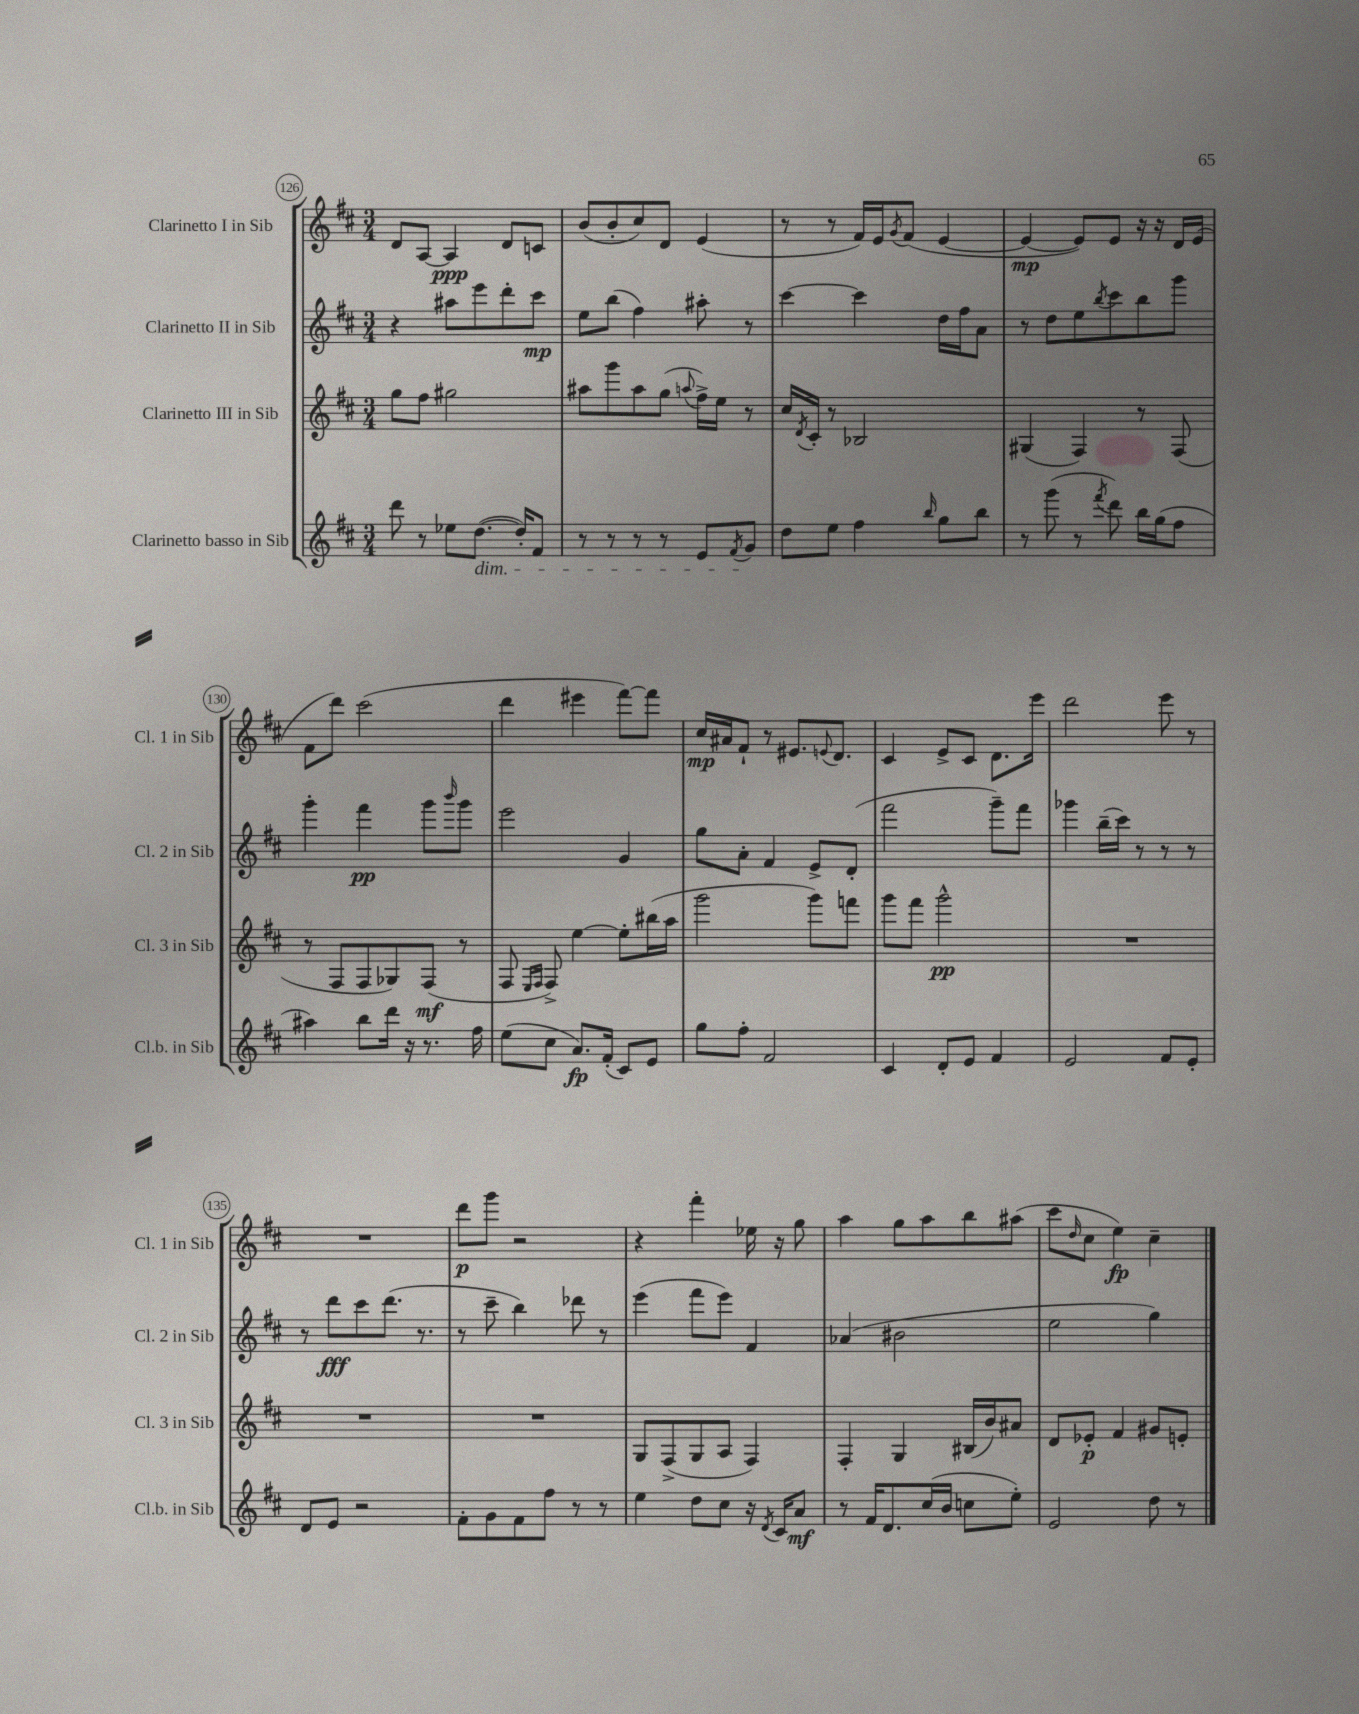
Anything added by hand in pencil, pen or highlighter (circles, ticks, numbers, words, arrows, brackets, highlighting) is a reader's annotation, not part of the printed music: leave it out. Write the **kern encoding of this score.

**kern	**dynam	**kern	**dynam	**kern	**dynam	**kern	**dynam
*part4	*part4	*part3	*part3	*part2	*part2	*part1	*part1
*staff4	*staff4	*staff3	*staff3	*staff2	*staff2	*staff1	*staff1
*I"Clarinetto basso in Sib	*	*I"Clarinetto III in Sib	*	*I"Clarinetto II in Sib	*	*I"Clarinetto I in Sib	*
*I'Cl.b. in Sib	*	*I'Cl. 3 in Sib	*	*I'Cl. 2 in Sib	*	*I'Cl. 1 in Sib	*
*clefG2	*	*clefG2	*	*clefG2	*	*clefG2	*
*k[f#c#]	*	*k[f#c#]	*	*k[f#c#]	*	*k[f#c#]	*
*M3/4	*	*M3/4	*	*M3/4	*	*M3/4	*
=126	=126	=126	=126	=126	=126	=126	=126
8ddd\	.	8gg\L	.	4r	.	8d/L	.
8r	.	8ff#\J	.	.	.	[8A/J	.
8ee-X\L	.	2gg#X\	.	8aa#X\L	.	4A/]	ppp
!LO:TX:b:i:t=dim.	!	!	!	!	!	!	!
([8.dd\J	.	.	.	8eee\	.	.	.
.	.	.	.	8ddd'\	.	8d/L	.
16dd'/KL])	.	.	.	.	.	.	.
8f#/J	.	.	.	8ccc#\J	mp	8cn/J	.
=127	=127	=127	=127	=127	=127	=127	=127
8r	.	8aa#X\L	.	8ee\L	.	(8b/L	.
8r	.	8ggg\	.	(8bb\J	.	8b'/	.
8r	.	8aa#\	.	4ff#\)	.	8cc#/)	.
8r	.	(8gg\J	.	.	.	8d/J	.
.	.	8qqaan/	.	.	.	.	.
8e/L	.	16ff#^\LL)	.	8aa#X'\	.	(4e/	.
.	.	16ee\JJ	.	.	.	.	.
8qf#/	.	.	.	.	.	.	.
8g/J	.	8r	.	8r	.	.	.
=128	=128	=128	=128	=128	=128	=128	=128
8dd\L	.	16cc#/LL	.	[4ccc#\	.	8r	.
.	.	8qd/	.	.	.	.	.
.	.	16c#'/JJ	.	.	.	.	.
8ee\J	.	8r	.	.	.	8r	.
4ff#\	.	2B-X/	.	4ccc#\]	.	16f#/LL)	.
.	.	.	.	.	.	16e/J	.
.	.	.	.	.	.	8qg/	.
.	.	.	.	.	.	(8f#/J	.
16qqbb/	.	.	.	.	.	.	.
8gg\L	.	.	.	16dd\LL	.	[4e/	.
.	.	.	.	16ff#\J	.	.	.
8bb\J	.	.	.	8a\J	.	.	.
=129	=129	=129	=129	=129	=129	=129	=129
8r	.	(4G#X/	.	8r	.	4e/_	mp
(8ggg\	.	.	.	8dd\L	.	.	.
8r	.	4F#/)	.	8ee\	.	8e/L])	.
8qfff#/	.	.	.	8qbb/	.	.	.
8ddd\)	.	.	.	8ccc#\	.	8e/J	.
16bb\LL	.	8r	.	8bb\	.	16r	.
(16gg\J	.	.	.	.	.	16r	.
8ff#\J	.	(8F#/	.	8ggg\J	.	16d/LL	.
.	.	.	.	.	.	(16e/JJ	.
!!LO:LB:g=z
=130	=130	=130	=130	=130	=130	=130	=130
4aa#X\)	.	8r	.	4ggg'\	.	8f#\L	.
.	.	8F#/L	.	.	.	8ddd\J)	.
8bb\L	.	8F#/	.	4fff#\	pp	(2ccc#\	.
16ddd\Jk	.	8G-X/)	.	.	.	.	.
16r	.	.	.	.	.	.	.
8.r	.	(8F#/J	mf	8ggg\L	.	.	.
.	.	.	.	16qqbbb/	.	.	.
.	.	8r	.	8ggg\J	.	.	.
16ff#\	.	.	.	.	.	.	.
=131	=131	=131	=131	=131	=131	=131	=131
(8ee\L	.	8F#/	.	2eee\	.	4ddd\	.
.	.	16qqE/LL	.	.	.	.	.
.	.	16qqF#/JJ	.	.	.	.	.
8cc#\J	.	8F#^/)	.	.	.	.	.
8.a/L)	fp	[4ee\	.	.	.	4eee#X\	.
(16f#'/Jk	.	.	.	.	.	.	.
8c#/L)	.	8ee'\L]	.	4g/	.	[8fff#\L)	.
8e/J	.	(16bb#X\L	.	.	.	8fff#\J]	.
.	.	16aa\JJ	.	.	.	.	.
=132	=132	=132	=132	=132	=132	=132	=132
8gg\L	.	2ggg\	.	8gg\L	.	16cc#/LL	mp
.	.	.	.	.	.	16a#X/J	.
8ff#'\J	.	.	.	8a'\J	.	8f#`/J	.
2f#/	.	.	.	4f#/	.	8r	.
.	.	.	.	.	.	8.e#X/L	.
.	.	8ggg\L)	.	8e^/L	.	.	.
.	.	.	.	.	.	8qqen/	.
.	.	.	.	.	.	8.d/J	.
.	.	8fffn\J	.	(8d'/J	.	.	.
=133	=133	=133	=133	=133	=133	=133	=133
4c#/	.	8ggg\L	.	2fff#\	.	4c#/	.
.	.	8fff#\J	.	.	.	.	.
8d'/L	.	2ggg^^\	pp	.	.	8e^/L	.
8e/J	.	.	.	.	.	8c#/J	.
4f#/	.	.	.	8ggg~\L)	.	8.d\L	.
.	.	.	.	8fff#\J	.	.	.
.	.	.	.	.	.	16eee\Jk	.
=134	=134	=134	=134	=134	=134	=134	=134
2e/	.	2.r	.	4ggg-X\	.	2ddd\	.
.	.	.	.	(16bb~\LL	.	.	.
.	.	.	.	16ccc#\JJ)	.	.	.
.	.	.	.	8r	.	.	.
8f#/L	.	.	.	8r	.	8eee\	.
8e'/J	.	.	.	8r	.	8r	.
!!LO:LB:g=z
=135	=135	=135	=135	=135	=135	=135	=135
8d/L	.	2.r	.	8r	.	2.r	.
8e/J	.	.	.	8ddd\L	fff	.	.
2r	.	.	.	8ccc#\	.	.	.
.	.	.	.	(8.ddd\J	.	.	.
.	.	.	.	8.r	.	.	.
=136	=136	=136	=136	=136	=136	=136	=136
8f#'\L	.	2.r	.	8r	.	8ddd\L	p
8g\	.	.	.	8ccc#~\	.	8ggg\J	.
8f#\	.	.	.	4bb\)	.	2r	.
8ff#\J	.	.	.	.	.	.	.
8r	.	.	.	8ddd-X\	.	.	.
8r	.	.	.	8r	.	.	.
=137	=137	=137	=137	=137	=137	=137	=137
4ee\	.	8G/L	.	(4eee\	.	4r	.
.	.	(8F#^/	.	.	.	.	.
8dd\L	.	8G/	.	8fff#\L	.	4fff#'\	.
8cc#\J	.	8A/J	.	8eee\J)	.	.	.
16r	.	4F#/)	.	4f#/	.	16ee-X\	.
8qd/	.	.	.	.	.	.	.
16c#/KL	.	.	.	.	.	16r	.
8a/J	mf	.	.	.	.	8gg\	.
=138	=138	=138	=138	=138	=138	=138	=138
8r	.	4F#'/	.	(4a-X/	.	4aa\	.
16f#/KL	.	.	.	.	.	.	.
8.d/	.	.	.	.	.	.	.
.	.	4G/	.	2b#X\	.	8gg\L	.
(16cc#/L	.	.	.	.	.	8aa\	.
16b/JJ	.	.	.	.	.	.	.
8ccn\L	.	(16B#X/LL	.	.	.	8bb\	.
.	.	16b/J)	.	.	.	.	.
8ee'\J)	.	8a#X/J	.	.	.	(8aa#X\J	.
=139	=139	=139	=139	=139	=139	=139	=139
2e/	.	8d/L	.	2ee\	.	8ccc#\L	.
.	.	.	.	.	.	16qqdd/	.
.	.	8e-X'/J	p	.	.	8cc#\J	.
.	.	4f#/	.	.	.	4ee\)	fp
8dd\	.	8g#X/L	.	4gg\)	.	4cc#~\	.
8r	.	8en'/J	.	.	.	.	.
==	==	==	==	==	==	==	==
*-	*-	*-	*-	*-	*-	*-	*-
